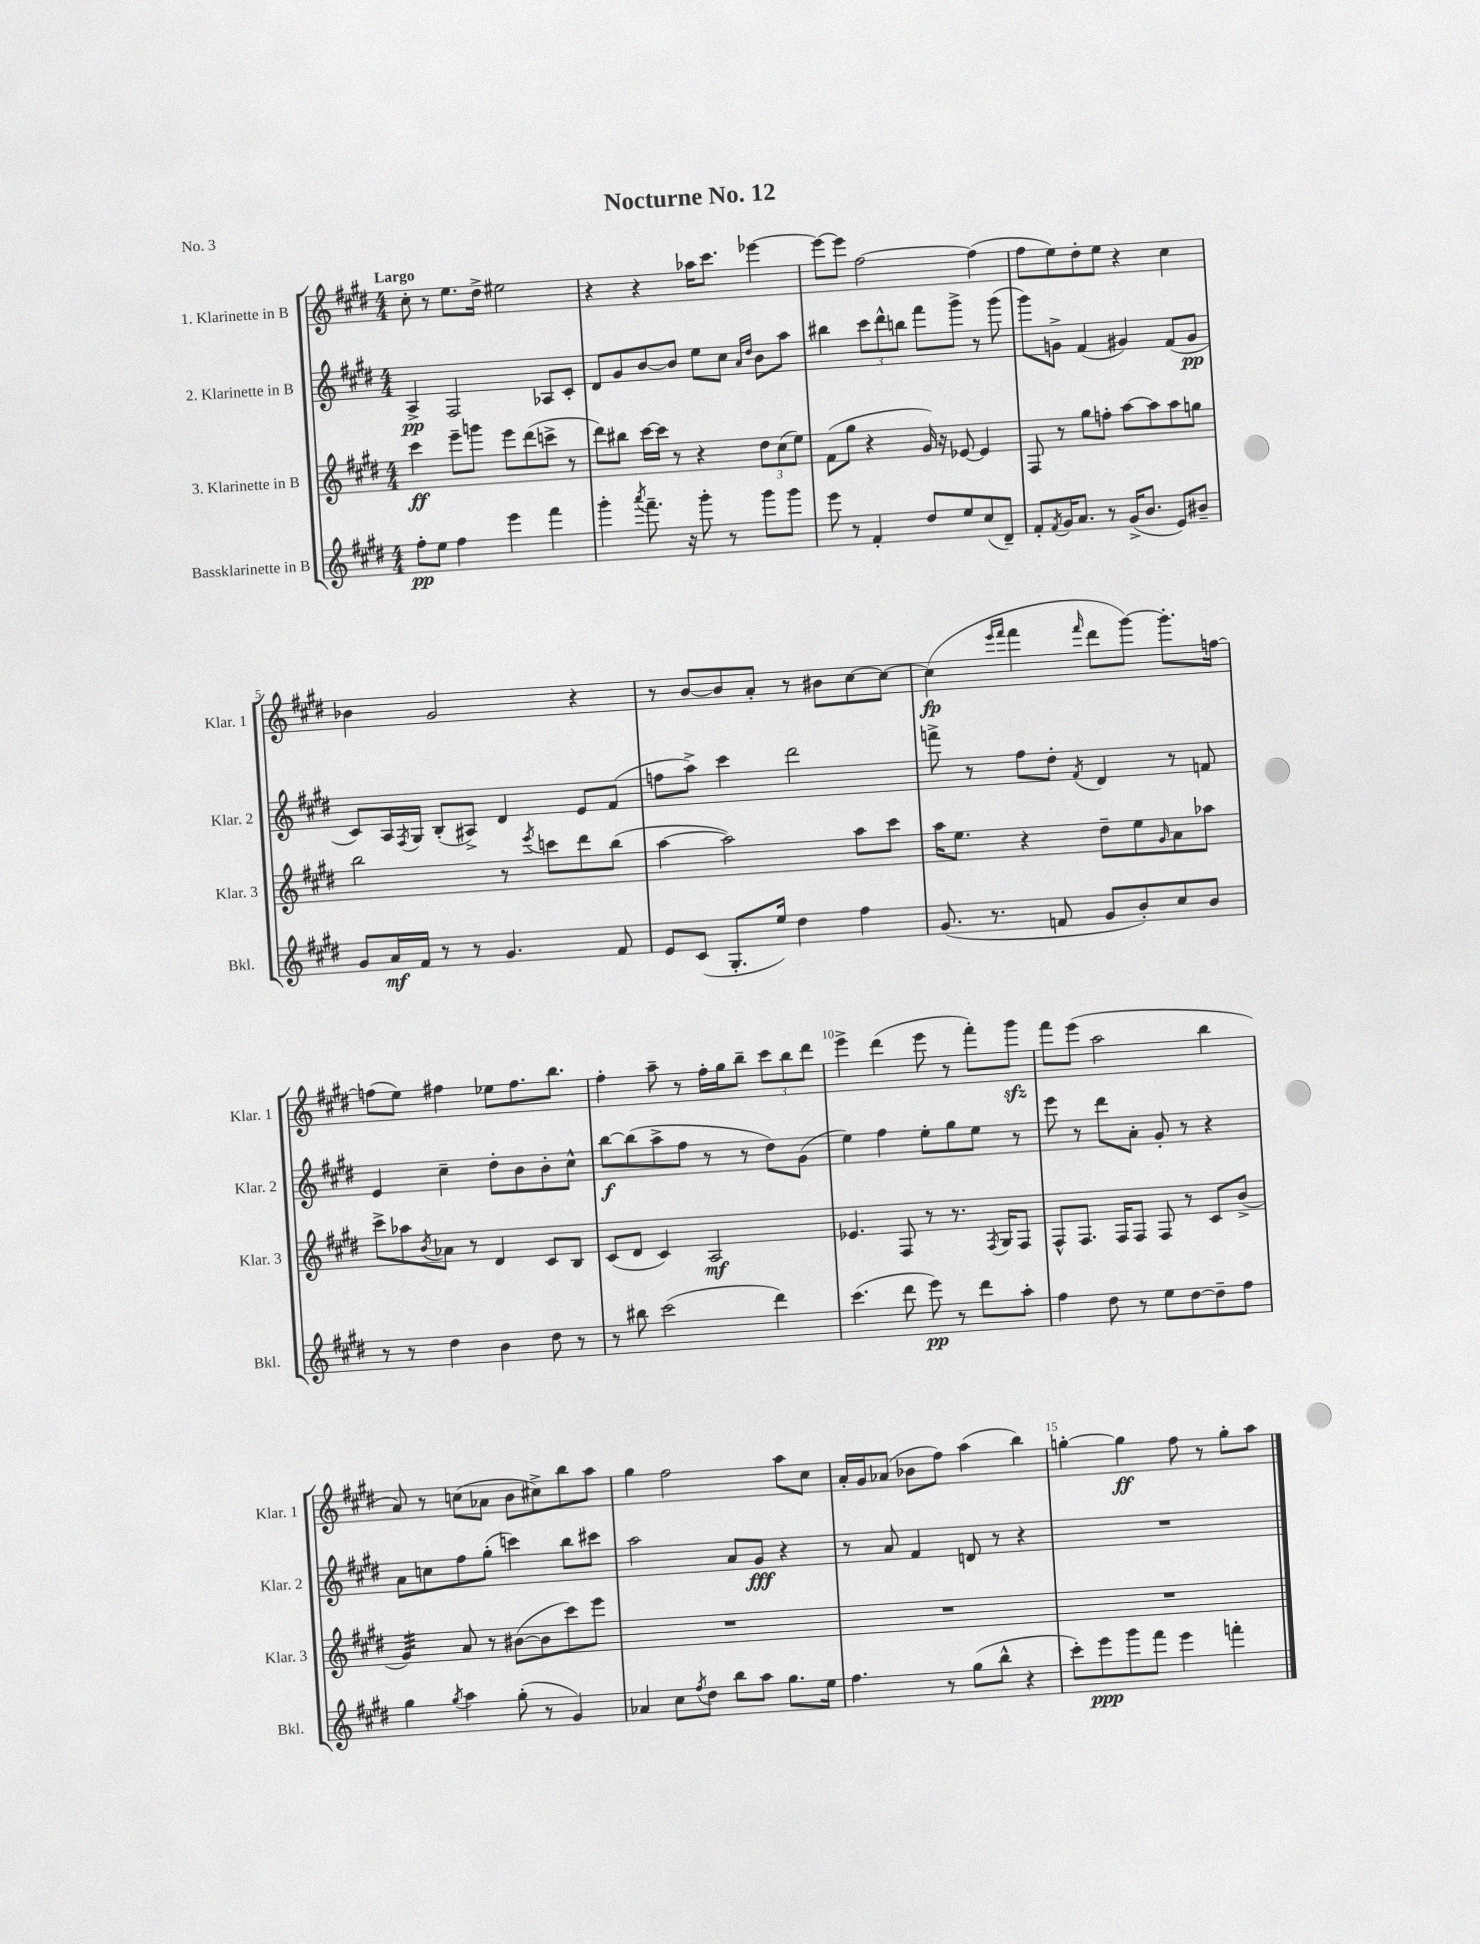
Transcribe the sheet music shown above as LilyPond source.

\header { title = "Nocturne No. 12" piece = "No. 3" }
<<
\new StaffGroup <<
\new Staff = "s0" \with { instrumentName = "1. Klarinette in B" shortInstrumentName = "Klar. 1" } {
    \clef treble \key e \major \numericTimeSignature \time 4/4 \tempo "Largo"
    cis''8-. r8 e''8. dis''16-> eis''2 |
    r4 r4 aes''16 cis'''8. ees'''4~ |
    ees'''8~ ees'''8 fis''2~ fis''4( |
    fis''8 e''8) dis''8-. e''8 r4 cis''4 |
    bes'4 gis'2 r4 |
    r8 b'8~ b'8 a'8-. r8 bis'8 cis''8~ cis''8~ |
    cis''4\fp( \grace { e'''16 fis'''16 } fis'''4 \grace { fis'''16 } dis'''8 gis'''8~) gis'''8.-. f''16~ |
    f''8( e''8) fis''4 ees''8 fis''8. b''8. |
    fis''4-. a''8-- r8 fis''16-. gis''16 b''8-- \tuplet 3/2 { cis'''8 b''8 dis'''8 } |
    e'''4-> dis'''4( e'''8 r8 fis'''8-.) gis'''8\sfz |
    fis'''8 e'''8( a''2 b''4 |
    a'8) r8 c''8( aes'8 b'8 cis''8->) b''8 a''8 |
    gis''4 fis''2 a''8 cis''8 |
    a'16-. gis'16 aes'8( bes'8 fis''8) a''4( b''4) |
    g''4~-. g''4\ff fis''8 r8 g''8-. a''8 \bar "|." |
}
\new Staff = "s1" \with { instrumentName = "2. Klarinette in B" shortInstrumentName = "Klar. 2" } {
    \clef treble \key e \major \numericTimeSignature \time 4/4
    a4->\pp fis2 aes8 cis'8-. |
    dis'8 gis'8 b'8~ b'8 e''8 cis''8 \grace { a'16 dis''16 } b'8 a''8 |
    bis''4 \tuplet 3/2 { cis'''8 dis'''8-^ b''8 } fis'''8 gis'''8-> r8 gis'''8( |
    gis'''8) g'8-> fis'4( gis'4) fis'8( gis'8\pp |
    cis'8) a16 \acciaccatura { fis8 } gis16 b8-.( ais8->) dis'4 e'8 fis'8( |
    f''8 a''8->) cis'''4 dis'''2 |
    f'''8-> r8 fis''8 dis''8-. \acciaccatura { fis'8 } dis'4 r8 f'8 |
    e'4 cis''4-- dis''8-. b'8 b'8-. cis''8-^ |
    b''8~\f b''8( a''8-> fis''8 r8 r8 dis''8) gis'8( |
    e''4) fis''4 e''8-. gis''8 e''8 r8 |
    e'''8 r8 dis'''8 a'8-. gis'8-. r8 r4 |
    a'8 c''8 fis''8 gis''8-.( c'''4) b''8 cis'''8 |
    a''2 a'8 gis'8\fff r4 |
    r8 a'8 fis'4 d'8 r8 r4 |
    R1 \bar "|." |
}
\new Staff = "s2" \with { instrumentName = "3. Klarinette in B" shortInstrumentName = "Klar. 3" } {
    \clef treble \key e \major \numericTimeSignature \time 4/4
    cis'''4\ff e'''8-- g'''8 e'''8 dis'''8( c'''8-> r8 |
    dis'''8) bis''8 cis'''16~ cis'''16 r8 r4 \tuplet 3/2 { dis''8 cis''8( e''8) } |
    fis'8( gis''8 r4 gis'16) r16 ees'8~ ees'4 |
    fis8 r8 gis''8 f''8-. a''8~ a''8 a''8 g''8 |
    b''2 r8 \acciaccatura { e'''8 } c'''8 dis'''8 b''8( |
    a''4~ a''2) a''8 cis'''8 |
    a''16 e''8. r4 dis''8-- e''8 \grace { gis'16 } a'8 aes''8 |
    cis'''8-> aes''8 \acciaccatura { b'8 } aes'8 r8 dis'4 cis'8 b8 |
    cis'8( dis'8 cis'4) a2\mf |
    ees'4. fis8 r8 r8. \acciaccatura { fis8 } gis16 fis8 |
    fis8-^ fis8. fis16 fis8 fis8 r8 cis'8 b'8->( |
    gis'4:32) a'8 r8 bis'8~( bis'8 cis'''8) e'''8 |
    R1 |
    R1 |
    R1 \bar "|." |
}
\new Staff = "s3" \with { instrumentName = "Bassklarinette in B" shortInstrumentName = "Bkl." } {
    \clef treble \key e \major \numericTimeSignature \time 4/4
    fis''8-.\pp e''8 fis''4 e'''4 fis'''4 |
    gis'''4-. \acciaccatura { a'''8 } fis'''8.-- r16 gis'''8-. r8 gis'''8 gis'''8 |
    e'''8 r8 fis'4-. dis''8 e''8 cis''8( dis'8--) |
    fis'8-. \acciaccatura { fis'8 } gis'16 a'8. r8 gis'16->( b'8. e'8) bis'8-- |
    gis'8 a'16\mf fis'16 r8 r8 gis'4. fis'8 |
    e'8 cis'8( gis8.-. e''16) dis''4 fis''4 |
    gis'8.( r8. f'8 gis'8 b'8-.) cis''8 b'8 |
    r8 r8 dis''4 b'4 dis''8 r8 |
    r8 bis''8 cis'''2( dis'''4) |
    cis'''4.( dis'''8 e'''8\pp) r8 dis'''8 a''8-. |
    fis''4 dis''8 r8 e''8 dis''8~ dis''8-- fis''8 |
    gis''4 \acciaccatura { gis''8 } a''4 gis''8-.( r8 gis'4) |
    aes'4 cis''8 \acciaccatura { fis''8 } dis''8 b''8 a''8 gis''8. e''16 |
    fis''4. r8 gis''8( b''8-^ r4 |
    cis'''8-.) e'''8\ppp gis'''8 fis'''8 e'''4 f'''4-. \bar "|." |
}
>>
>>
\layout { \context { \Score \override BarNumber.break-visibility = ##(#f #t #t) barNumberVisibility = #(every-nth-bar-number-visible 5) } }
